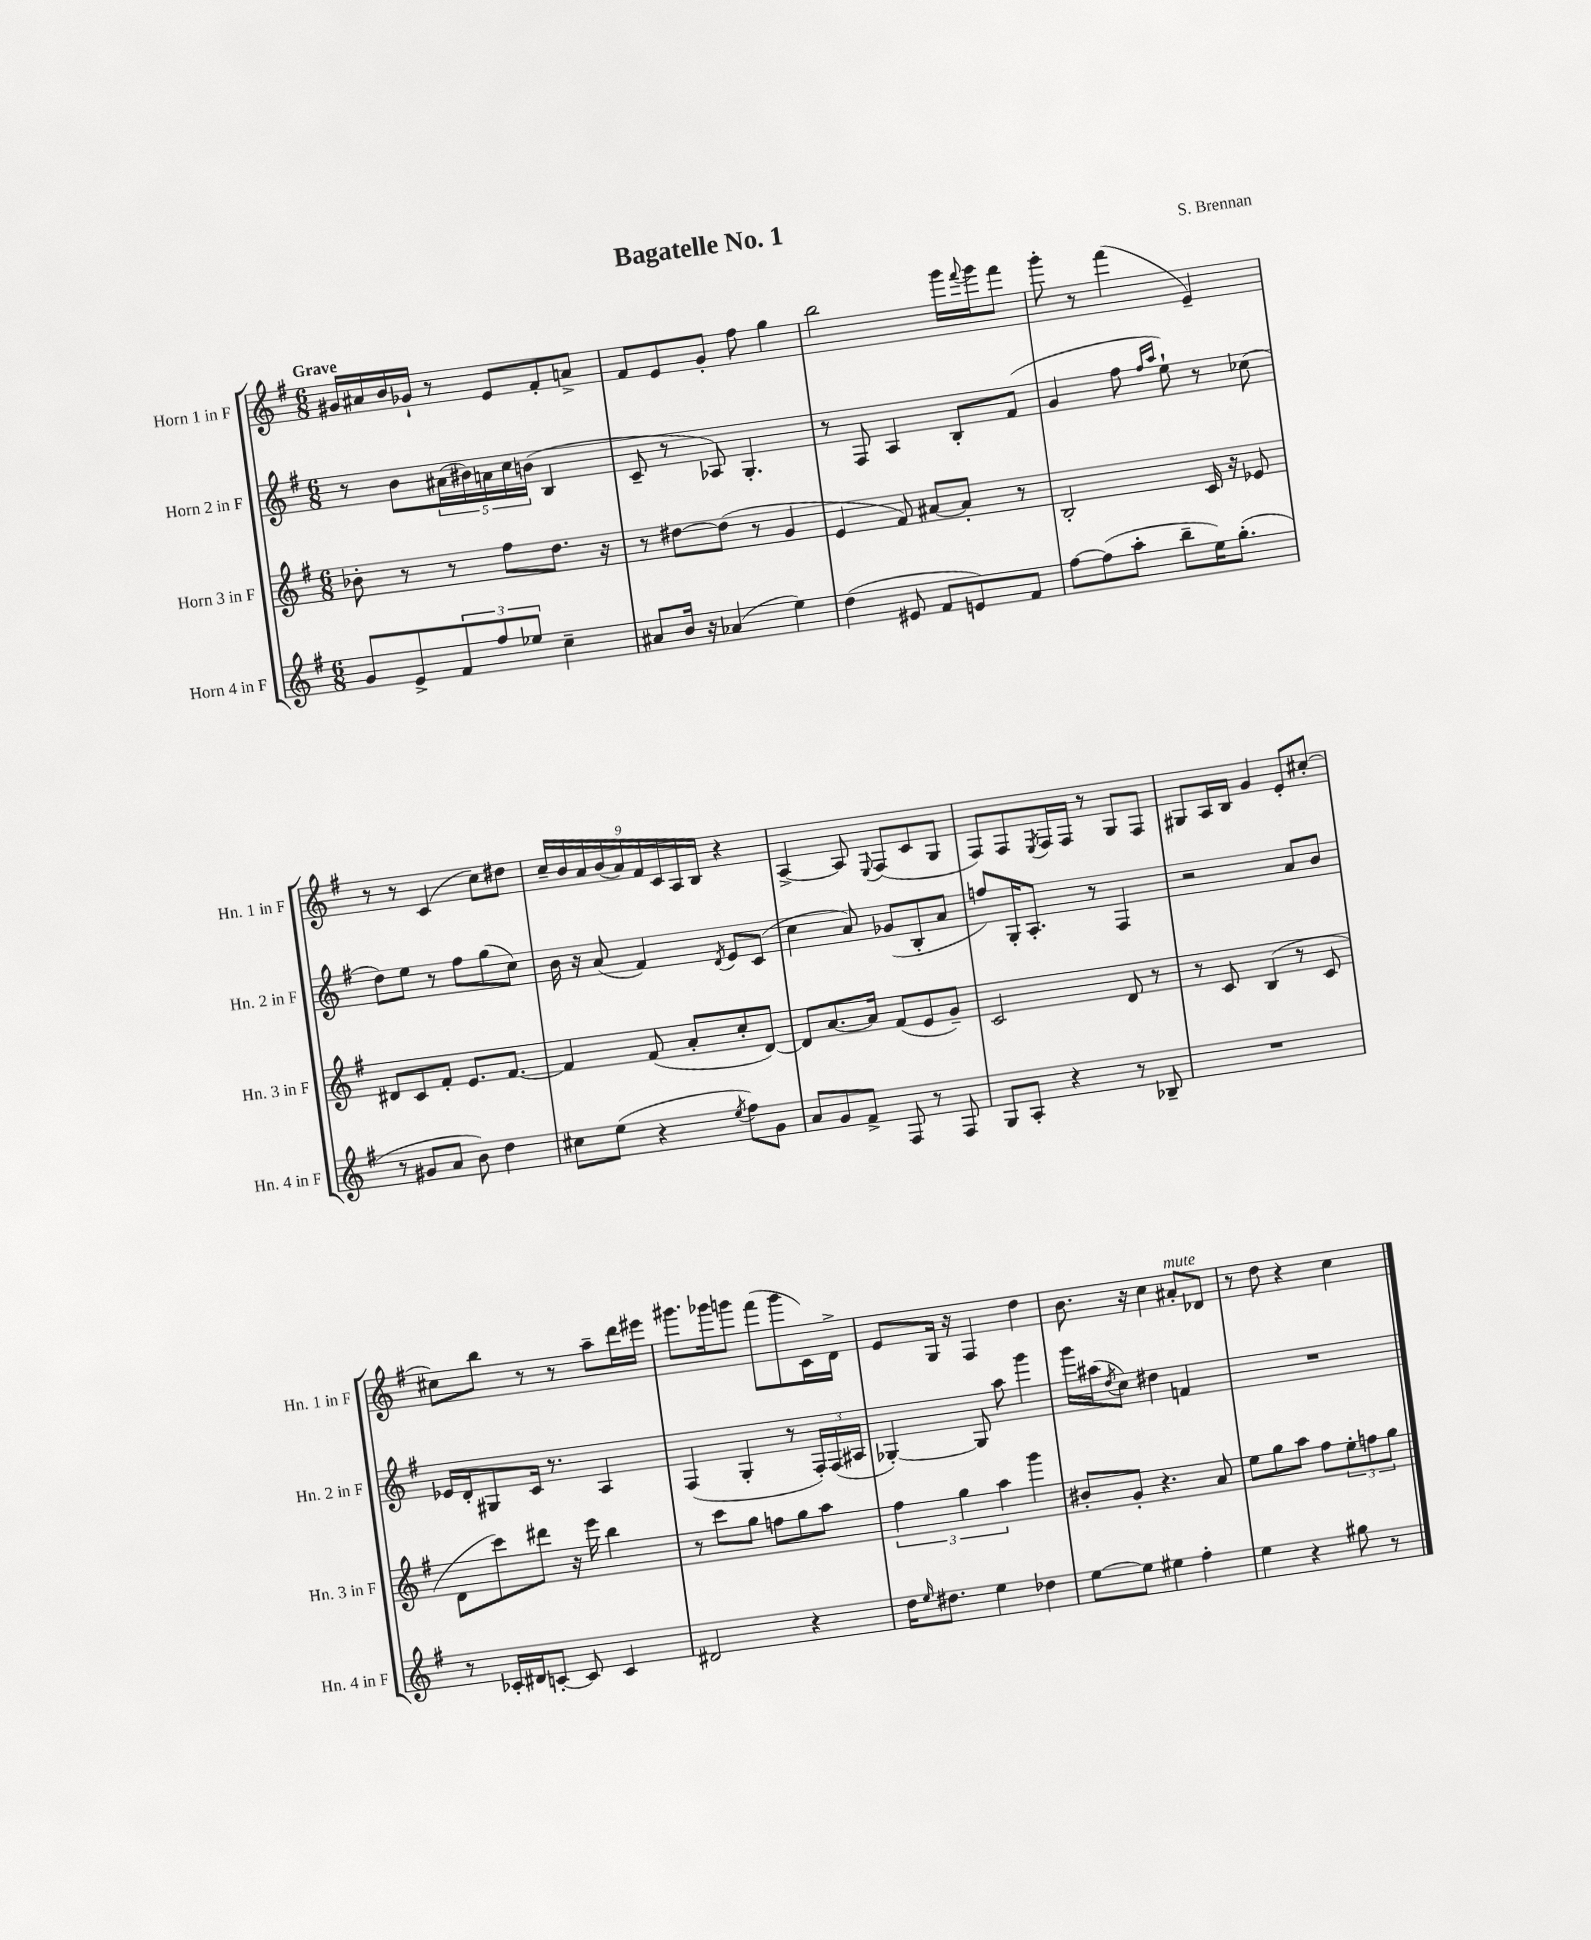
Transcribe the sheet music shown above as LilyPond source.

\header { title = "Bagatelle No. 1" composer = "S. Brennan" }
<<
\new StaffGroup <<
\new Staff = "s0" \with { instrumentName = "Horn 1 in F" shortInstrumentName = "Hn. 1 in F" } {
    \clef treble \key g \major \numericTimeSignature \time 6/8 \tempo "Grave"
    gis'16 ais'16 b'16 ges'16-! r8 e'8 fis'8-. a'8-> |
    fis'8 e'8 g'8-. fis''8 g''4 |
    b''2 g'''16 \appoggiatura { fis'''8 } g'''16 fis'''8 |
    g'''8-. r8 fis'''4( e'4--) |
    r8 r8 c'4( c''8) dis''8 |
    \tuplet 9/8 { c''16-- b'16 a'16 b'16( a'16) fis'16 c'16 a16 b16 } r4 |
    a4~-> a8 \appoggiatura { e8 } fis8( c'8 g8 |
    fis8) fis8 \acciaccatura { e8 } fis16 fis16 r8 g8 fis8 |
    gis8 a16 b16 g'4 e'8-. cis''8~-. |
    cis''8 b''8 r8 r8 a''8-- d'''16 eis'''16 |
    gis'''8. ges'''16 g'''8 fis'''8( g'''8 c'16) d'16-> |
    e'8 g16 r16 fis4 d''4 |
    b'8. r16 c''4 ais'8-.^\markup { \italic "mute" } des'8 |
    r8 d''8 r4 c''4 \bar "|." |
}
\new Staff = "s1" \with { instrumentName = "Horn 2 in F" shortInstrumentName = "Hn. 2 in F" } {
    \clef treble \key g \major \numericTimeSignature \time 6/8
    r8 b'8 \tuplet 5/4 { ais'16( bis'16) a'16 c''16 b'16( } b4 |
    c'8-- r8 aes8) g4.-. |
    r8 fis8 a4 b8-. fis'8( |
    g'4 fis''8 \grace { fis''16 a''16 } e''8-!) r8 ces''8( |
    d''8) e''8 r8 fis''8 g''8( c''8) |
    b'16 r16 a'8( fis'4) \acciaccatura { d'8 } e'8 c'8( |
    c''4 a'8) ges'8( b8-. a'8 |
    f''8) g16-. a8.-. r8 fis4 |
    r2 a'8 b'8 |
    ees'16 d'16-. gis8 c'16 r8. a4 |
    fis4( g4-. r8 \tuplet 3/2 { fis16-.) fis16( ais16 } |
    ges4~-.) ges8 a''8 g'''4 |
    g'''16 ais''16( \acciaccatura { d''8 } c''8) dis''4 f'4 |
    R2. \bar "|." |
}
\new Staff = "s2" \with { instrumentName = "Horn 3 in F" shortInstrumentName = "Hn. 3 in F" } {
    \clef treble \key g \major \numericTimeSignature \time 6/8
    bes'8-. r8 r8 fis''8 d''8. r16 |
    r8 dis''8~ dis''8( r8 g'4 |
    e'4 fis'8) ais'8~ ais'8-. r8 |
    b2-. c'16 r16 ees'8 |
    dis'8 c'8 fis'8-. e'8. fis'8.~ |
    fis'4 fis'8( a'8-. c''8-. d'8~) |
    d'8 a'8.~ a'16 fis'8( e'8 g'8--) |
    c'2 d'8 r8 |
    r8 c'8 b4( r8 c'8 |
    d'8 c'''8) dis'''8 r16 e'''16 b''4 |
    r8 c'''8 g''8 f''8 g''8 a''8 |
    \tuplet 3/2 { fis''4 g''4 a''4 } g'''4 |
    bis'8-. g'8-. r4. a'8 |
    e''8 g''8 a''8 fis''8 \tuplet 3/2 { e''8-. f''8 g''8 } \bar "|." |
}
\new Staff = "s3" \with { instrumentName = "Horn 4 in F" shortInstrumentName = "Hn. 4 in F" } {
    \clef treble \key g \major \numericTimeSignature \time 6/8
    g'8 e'8-> \tuplet 3/2 { fis'8 fis''8 ees''8 } c''4-- |
    ais'8 b'16 r16 aes'4( e''4) |
    d''4( eis'8 fis'8 e'8) fis'8 |
    fis''8~ fis''8( a''8-. b''8-- e''16) g''8.-.( |
    r8 gis'8 a'8 b'8) d''4 |
    cis''8 e''8( r4 \acciaccatura { e''8 } fis''8) g'8 |
    a'8 g'8 fis'8-> fis8 r8 fis8 |
    g8 a8-. r4 r8 bes8-- |
    R2. |
    r8 ces'16-. dis'16 c'8~-. c'8 c'4 |
    dis'2 r4 |
    d''16 \grace { e''16 } dis''8. e''4 des''4 |
    e''8~ e''8 eis''4 fis''4-. |
    e''4 r4 gis''8 r8 \bar "|." |
}
>>
>>
\layout { \context { \Score \remove "Bar_number_engraver" } }
